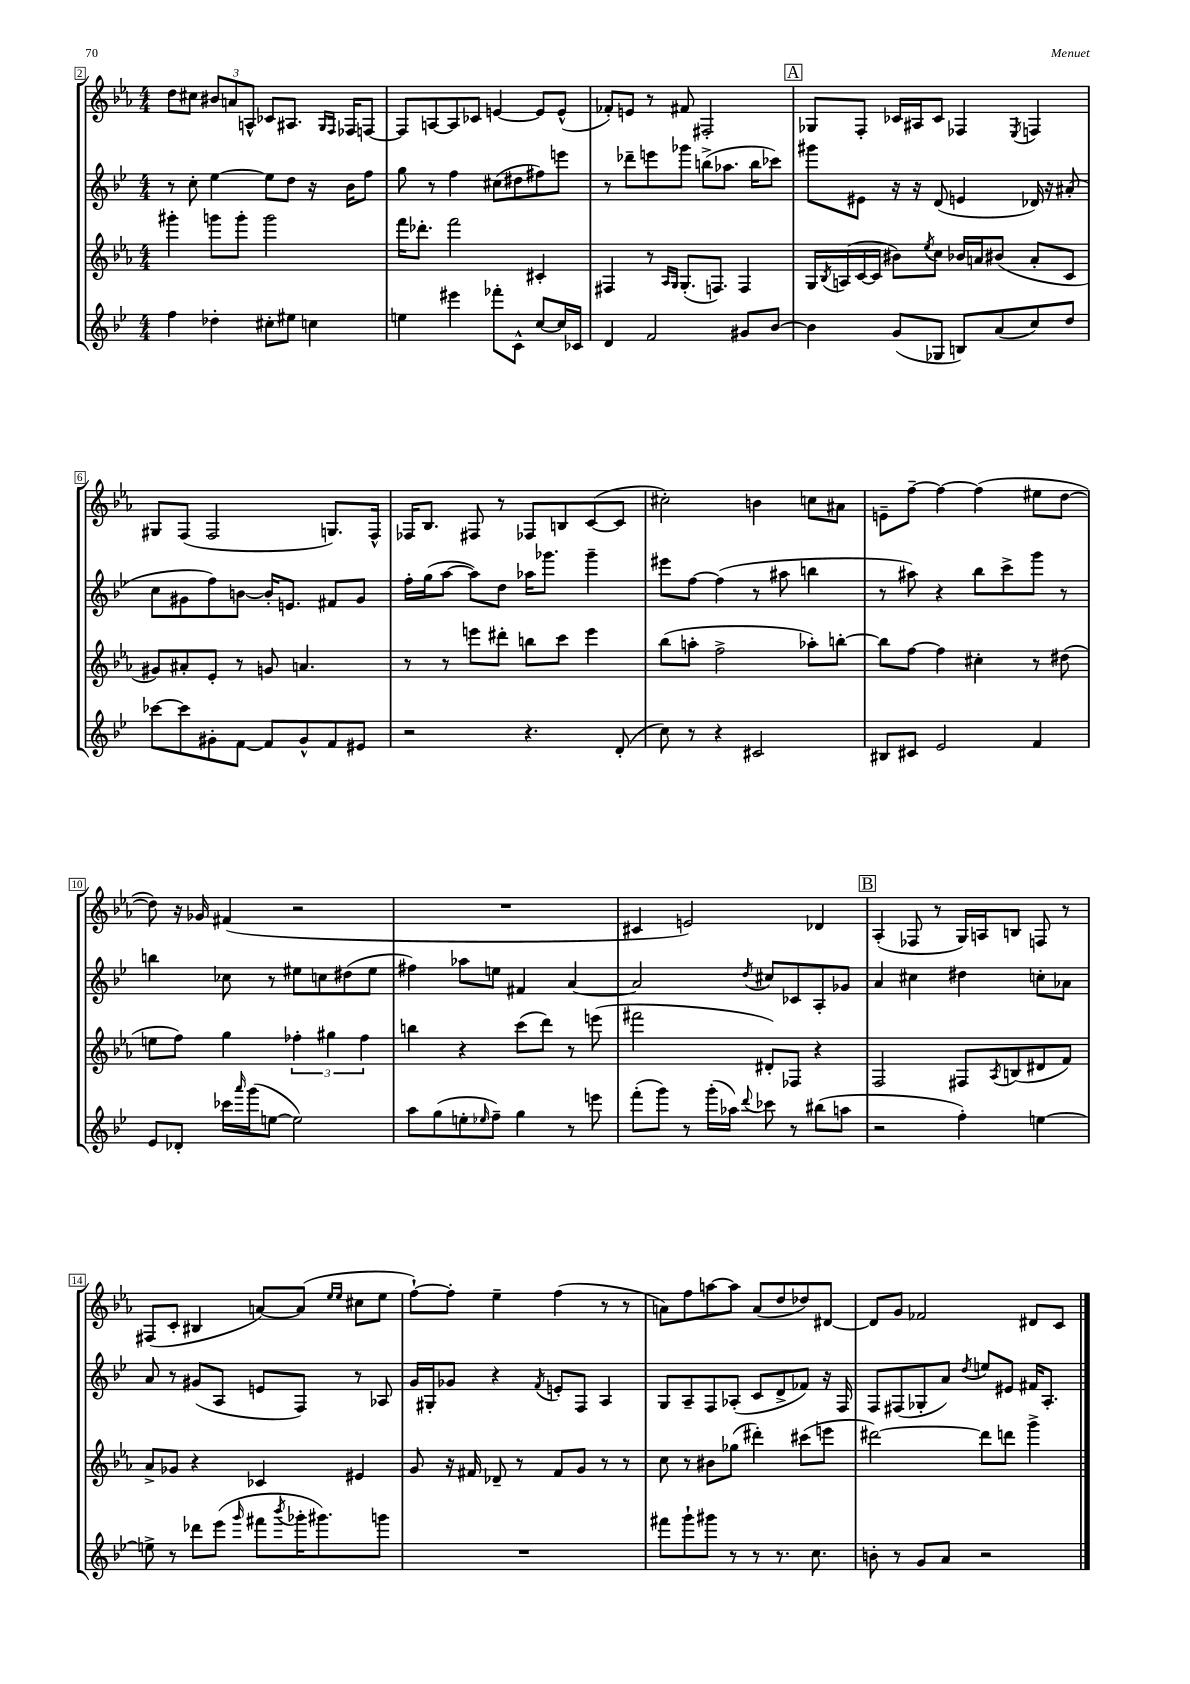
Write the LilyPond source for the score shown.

<<
\new StaffGroup <<
\new Staff = "s0" {
    \clef treble \key ees \major \numericTimeSignature \time 4/4
    d''8 cis''8 \tuplet 3/2 { bis'8 a'8 a8-^ } ces'8 ais8. \grace { g16 f16 } fes16 f8~ |
    f8 a8~ a8 ces'8 e'4~ e'8 e'8-^( |
    fes'8-.) e'8 r8 fis'8 fis2-. |
    \mark \markup { \box "A" } ges8 f8-. ces'16 ais16 ces'8 fes4 \acciaccatura { ees8 } f4 |
    gis8 f8( f2 g8.) f16-^ |
    fes16 bes8. fis8 r8 fes8 b8 c'8~( c'8 |
    cis''2-.) b'4 c''8 ais'8 |
    e'8-- f''8~-- f''4~ f''4( eis''8 d''8~ |
    d''8) r16 ges'16 fis'4( r2 |
    R1 |
    cis'4 e'2) des'4 |
    \mark \markup { \box "B" } aes4-.( fes8 r8 g16) a16 b8 f8 r8 |
    fis8( c'8-. bis4 a'8~) a'8( \grace { ees''16 ees''16 } cis''8 ees''8 |
    f''8~-!) f''8-. ees''4-- f''4( r8 r8 |
    a'8) f''8 a''8~ a''8 a'8( d''8 des''8) dis'8~ |
    dis'8 g'8 fes'2 dis'8 c'8 \bar "|." |
}
\new Staff = "s1" {
    \clef treble \key bes \major \numericTimeSignature \time 4/4
    r8 c''8-. ees''4~ ees''8 d''8 r16 bes'16 f''8 |
    g''8 r8 f''4 cis''8( dis''8 fis''8) e'''8 |
    r8 des'''8-- e'''8 ges'''8 b''8->( aes''8. b''16 ces'''8) |
    \mark \markup { \box "A" } gis'''8 eis'8 r16 r16 d'8( e'4 des'16) r16 ais'8-.( |
    c''8 gis'8 f''8) b'8~ b'16-. e'8. fis'8 gis'8 |
    f''16-. g''16( a''8~ a''8) d''8 aes''16 ges'''8. ges'''4-- |
    eis'''8 f''8~ f''4( r8 ais''8 b''4 |
    r8 ais''8) r4 bes''8 c'''8-> g'''8 r8 |
    b''4 ces''8 r8 eis''8 c''8 dis''8( eis''8 |
    fis''4) aes''8 e''8 fis'4 a'4~ |
    a'2 \acciaccatura { d''8 } cis''8 ces'8 a8-. ges'8 |
    \mark \markup { \box "B" } a'4 cis''4 dis''4 c''8-. aes'8 |
    a'8 r8 gis'8( a8 e'8 f8) r8 aes8 |
    g'16 gis16-. ges'8 r4 \acciaccatura { f'8 } e'8-. f8 a4 |
    g8 a8-- f8 aes8-.( c'8 d'8-> fes'8) r16 f16 |
    f8 fis8( ges8-. a'8) \acciaccatura { d''8 } e''8 eis'8 fis'16 a8.-. \bar "|." |
}
\new Staff = "s2" {
    \clef treble \key ees \major \numericTimeSignature \time 4/4
    gis'''4-. g'''8 g'''8-. g'''2 |
    f'''16 des'''8.-. f'''2 cis'4-. |
    fis4 r8 \grace { aes16 g16 } g8.-.( f8.) f4 |
    \mark \markup { \box "A" } g16 \acciaccatura { bes8 } a16( c'16~ c'16 bis'8) \acciaccatura { ees''8 } c''8 bes'16 a'16 bis'8( a'8-. c'8 |
    gis'8) ais'8-. ees'8-. r8 g'8 a'4. |
    r8 r8 e'''8 dis'''8-. b''8 c'''8 e'''4 |
    bes''8( a''8-. f''2-> aes''8-.) b''8~-. |
    b''8 f''8~ f''4 cis''4-. r8 dis''8( |
    e''8 f''8) g''4 \tuplet 3/2 { fes''4-. gis''4 fes''4 } |
    b''4 r4 c'''8( d'''8) r8 e'''8( |
    fis'''2 dis'8-.) fes8 r4 |
    \mark \markup { \box "B" } f2 fis8 \acciaccatura { aes8 } b8( dis'8 f'8) |
    aes'8-> ges'8 r4 ces'4 eis'4 |
    g'8 r16 fis'16 des'8-- r8 fis'8 g'8 r8 r8 |
    c''8 r8 bis'8 ges''8( dis'''4-.) cis'''8( e'''8 |
    dis'''2~) dis'''8 d'''8 g'''4-> \bar "|." |
}
\new Staff = "s3" {
    \clef treble \key bes \major \numericTimeSignature \time 4/4
    f''4 des''4-. cis''8-. eis''8 c''4 |
    e''4 eis'''4 fes'''8-. c'8-^ c''8~ c''16 ces'16 |
    d'4 f'2 gis'8 bes'8~ |
    \mark \markup { \box "A" } bes'4 g'8( ges8 b8) a'8( c''8) d''8 |
    ces'''8~ ces'''8 gis'8-. f'8~ f'8 gis'8-^ f'8 eis'8 |
    r2 r4. d'8-.( |
    c''8) r8 r4 cis'2 |
    bis8 cis'8 ees'2 f'4 |
    ees'8 des'8-. ces'''16 \grace { a'''16 } g'''16( e''8~ e''2) |
    a''8 g''8( e''8-. \grace { ees''16 } f''8--) g''4 r8 e'''8 |
    f'''8-.( g'''8) r8 g'''16-.( aes''16) \appoggiatura { d'''8 } ces'''8 r8 bis''8( a''8 |
    \mark \markup { \box "B" } r2 f''4-.) e''4~ |
    e''8-> r8 des'''8 ees'''8( \grace { g'''16 } fis'''8 \acciaccatura { bes'''8 } ges'''16-. gis'''8.) g'''8 |
    R1 |
    fis'''8 g'''8-! gis'''8 r8 r8 r8. c''8. |
    b'8-. r8 g'8 a'8 r2 \bar "|." |
}
>>
>>
\layout { \context { \Score currentBarNumber = #2 \override BarNumber.stencil = #(make-stencil-boxer 0.1 0.3 ly:text-interface::print) } }
